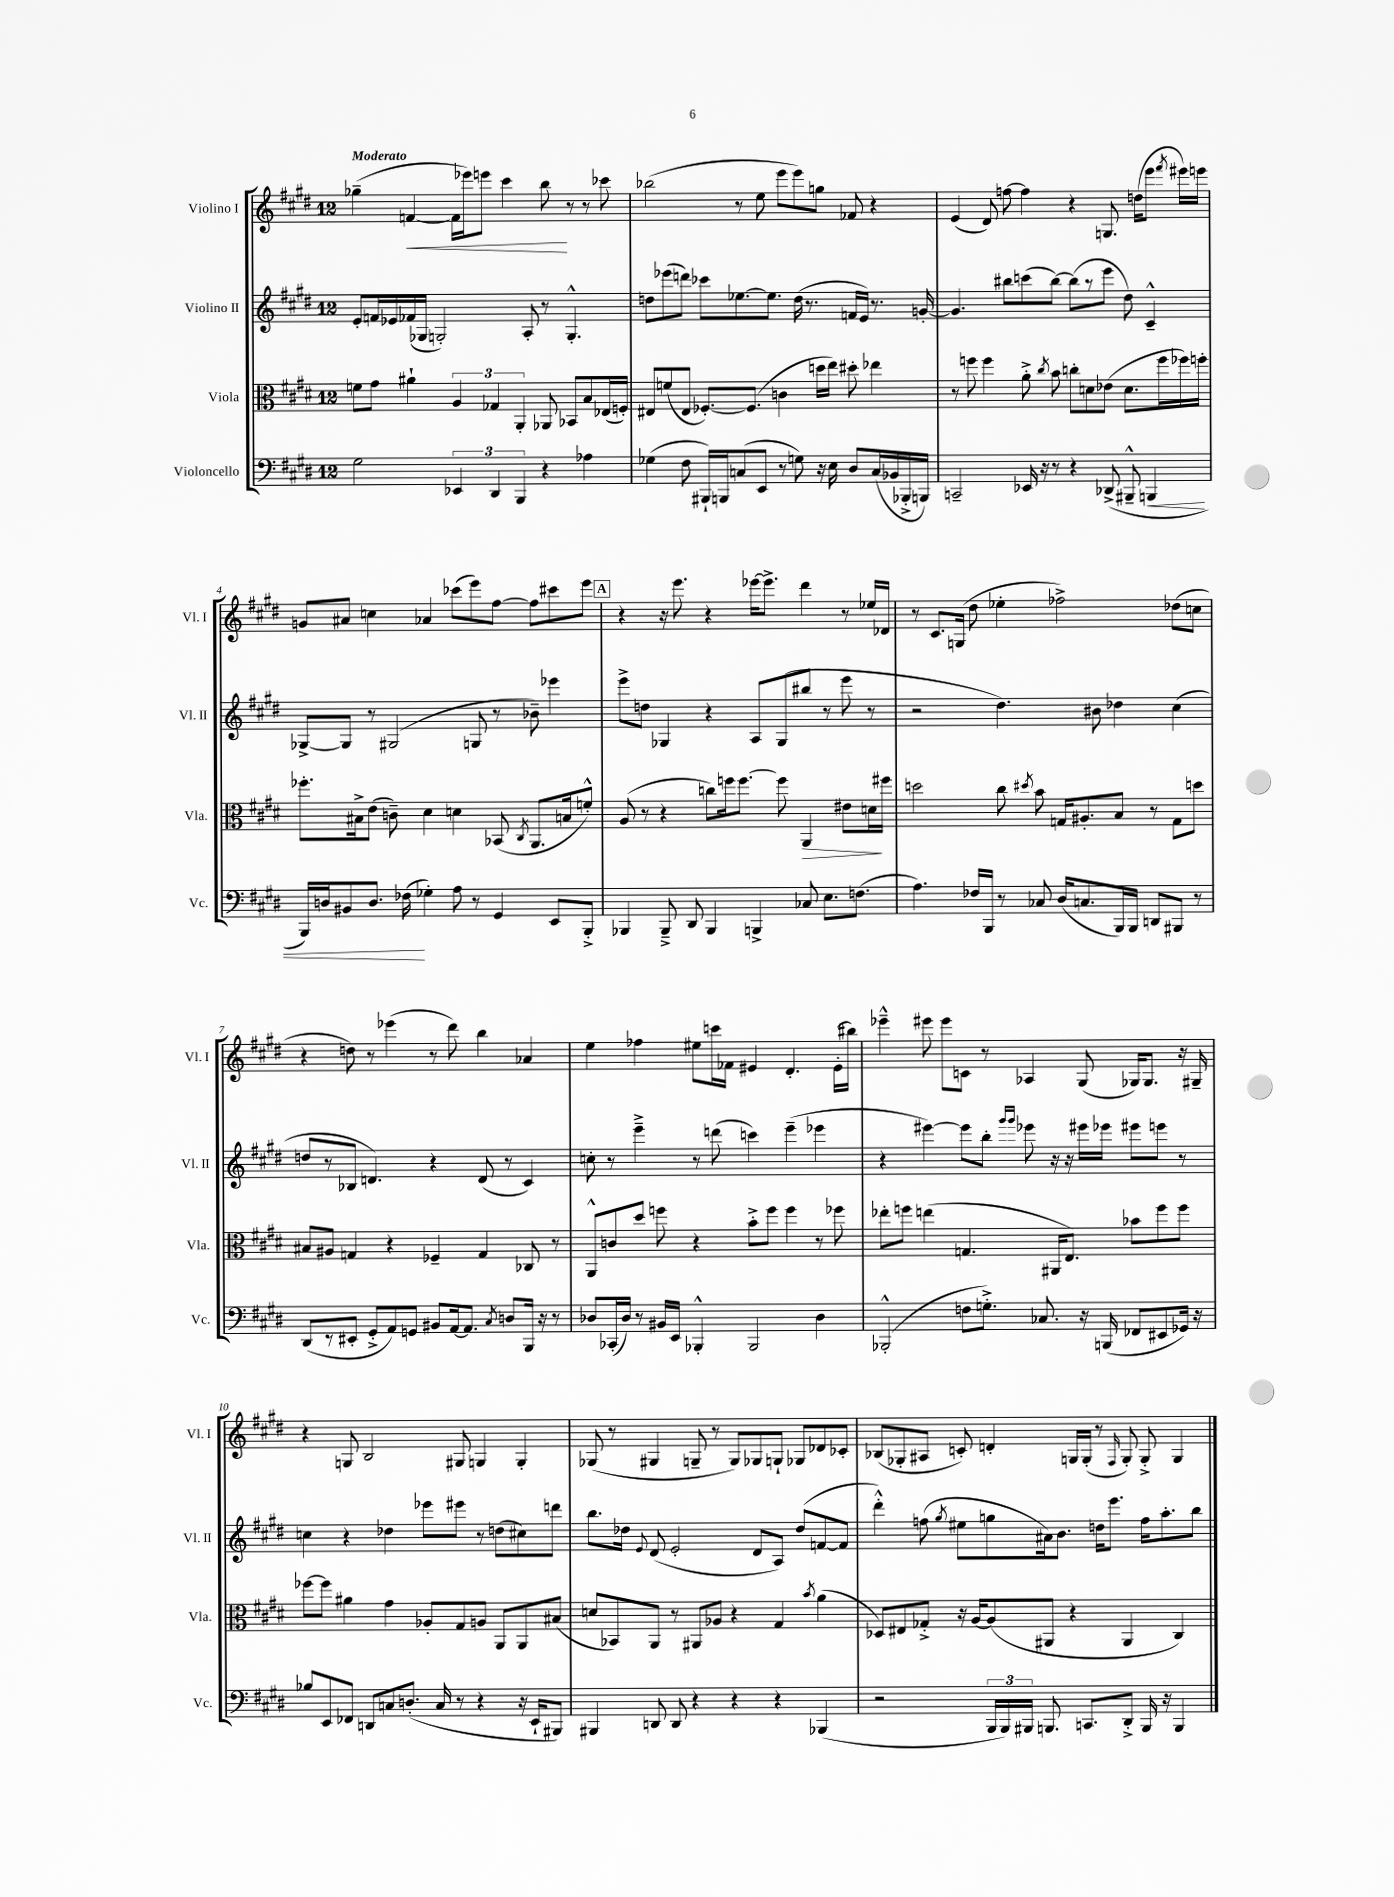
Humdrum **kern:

**kern	**kern	**kern	**kern
*staff4	*staff3	*staff2	*staff1
*clefF4	*clefC3	*clefG2	*clefG2
*k[f#c#g#d#]	*k[f#c#g#d#]	*k[f#c#g#d#]	*k[f#c#g#d#]
*M12/8	*M12/8	*M12/8	*M12/8
2G#	8f	8e'	(4gg-~
.	8g#	16f	.
.	.	16e-	.
.	4a#`	(16f-	[4f
.	.	16G-	.
.	.	2G')	.
6EE-	6A	.	16f]
.	.	.	16eee-)
.	.	.	8eee
6DD#	6G-	.	.
.	.	.	4ccc#
6BBB	6AA'	.	.
.	.	8A'	.
4r	8AA-	8r	8bb
.	8BB-	4.G'^^	8r
4A-	8B	.	8r
.	(16E-	.	8ccc-
.	16F')	.	.
=	=	=	=
(4G-	8E#	8dd	(2bb-
.	(8f	(8eee-	.
8F#	8E#	8ddd)	.
16BBB#`)	[8.F-')	8ccc-	.
16BBB	.	.	.
(8C	.	[8.ee-	8r
.	(8.F-]	.	.
8EE	.	.	8ee
.	.	8.ee-]	.
8r	4c	.	8eee
8G)	.	(16dd	8eee)
.	.	8.r	.
16r	16dd	.	8gg
16E	16ee)	.	.
8D#	8dd#'	16f	8f-
.	.	16e)	.
(16C	4ee-	8.r	4r
16BB-	.	.	.
16BBB-'^	.	.	.
16BBB)	.	[16g'	.
=	=	=	=
2CC~	8r	4.g]	(4e
.	8ff	.	.
.	4ff	.	8d#)
.	.	8bb#	[8ff
16EE-	8a'^	(8ccc	4ff]
16r	.	.	.
.	8qcc#	.	.
8r	8b	[8bb#)	.
4r	8cc'	(8bb#]	4r
.	8d	8r	.
(8DD-^	(8e-	8eee	8.G
8BBB#~^^	8.d	8dd#)	.
.	.	.	(16dd
4BBB	.	4c#~^^	8eee
.	16ff	.	.
.	.	.	8qfff#
.	16ff-)	.	16eee#)
.	16ff'	.	16eee
=	=	=	=
16BBB)	8.ff-'	[8G-^	8g
16D	.	.	.
8BB#	.	8G-]	8a#
.	16B#^	.	.
8.D	(8e	8r	4cc
.	8c~)	(2G#	.
(16F-	.	.	.
4G-')	4d#	.	4a-
8A	4d	.	(8ccc-
8r	.	8G	8eee)
4GG#	(8BB-	8r	[8ff#
.	8qC#	.	.
.	8.AA	8b-~)	8ff#]
8EE	.	4eee-	8ccc#
.	16B	.	.
8BBB'^	8f'^^)	.	8eee
=	=	=	=
4BBB-	(8A	8eee^	4r
.	8r	8dd	.
8BBB-~^	4r	4G-	16r
.	.	.	8.eee
8DD#	.	.	.
4BBB-	8cc)	4r	4r
.	16ff	.	.
.	[8.ff	.	.
4BBB^	.	8A	[16eee-
.	.	.	8.eee-^]
.	8ff]	(8G-	.
8C-	4AA	8bb#	4ddd#
8.E	.	8r	.
.	8e#	8eee	8r
(8.F	.	.	.
.	16d	8r	16ee-
.	16ff#	.	16d-
=	=	=	=
4.A)	2dd	2r	8r
.	.	.	8.c#
.	.	.	(16G
16F-	.	.	8dd#
16BBB	.	.	.
8r	8cc#	4.dd#)	4ee-'
.	8qdd#	.	.
8C-	8b	.	.
(16D#	16G	.	2ff-^)
8.C	8.A#'	.	.
.	.	8b#	.
16BBB)	8B	4dd-	.
16BBB	.	.	.
8DD	8r	.	.
8BBB#	8G	(4cc#	(8dd-
8r	8dd	.	8cc
=	=	=	=
(8DD#	8B#	8dd	4r
8r	8A#	8r	.
8EE#'	4G	8B-	8dd)
8GG#'^	.	4.d)	8r
8AA)	4r	.	(4eee-
8GG	.	.	.
8BB#	4F-~	4r	8r
[16AA	.	.	8ddd#)
8.AA]	.	.	.
.	4G	(8d	4bb
8qC#	.	.	.
8D	.	8r	.
16BBB	8C-	4c#)	4a-
16r	.	.	.
8r	8r	.	.
=	=	=	=
8D-	8AA^^	8cc'	4ee
(16CC-'	8c	8r	.
16D-)	.	.	.
8r	8dd#	4eee~^	4ff-
16BB#	8ff	.	.
16EE	.	.	.
4BBB-'^^	4r	8r	8ee#
.	.	(8ddd	16ccc
.	.	.	16f-
2BBB-	8b'^	4ccc)	4e#
.	8ff	.	.
.	4ff	(4eee~	4.d#'
4D-	8r	4eee-	.
.	8ff-	.	(16e#'
.	.	.	16bb#)
=	=	=	=
(2BBB-'^^	8ee-'	4r	4eee-~^^
.	8ff	.	.
.	(4ee	[4eee#)	8eee#
.	.	.	8eee#
8F	4.G	8eee#]	8c
8.G'^)	.	8bb'	8r
.	.	16qqggg#	.
.	.	16qqggg#	.
.	.	8eee-	4A-
8.C-	.	.	.
.	16AA#	16r	.
.	8.E)	16r	.
16r	.	16eee#	(8G#
(16BBB	.	16eee-	.
8FF-	8b-	8eee#	16G-)
.	.	.	8.G-
8EE#	8ff	8eee	.
16GG-)	8ff	8r	16r
16r	.	.	16G#~
=	=	=	=
8B-	[8ff-	4cc	4r
8EE	8ff-]	.	.
8FF-	4a#	4r	8G
8DD	.	.	2B
8C	4g#	4dd-	.
(8.D'	.	.	.
.	8A-'	8eee-	.
16C	.	.	.
8r	8G#	8eee#	8G#
4r	8A	8r	4G
.	8AA	(8dd	.
16r	8AA	8cc#)	4G'
16EE`	.	.	.
8BBB#)	(8B#	8ddd	.
=	=	=	=
4BBB#	8d	8.bb	(8G-
.	8BB-)	.	8r
.	.	16dd-	.
.	.	8qqe	.
8DD	8AA	(8d#	4G#
8DD	8r	2e'	.
4r	8AA#	.	8G~
.	8A-	.	8r
4r	4r	.	8G)
.	.	8d#	8G-
4r	4G#	8A)	8G`
.	.	(8dd-	8G-
.	8qb	.	.
(4BBB-	(4a	[8f	8d-
.	.	8f]	8c-'
=	=	=	=
2r	8D-)	4ddd#'^^)	(8B-
.	8E#	.	8G-'
.	8G-'^	(8ff	8A#
.	.	8qgg#	.
.	16r	8ee#	8c')
.	[16A	.	.
24BBB	(8A]	8gg	4d'
24BBB)	.	.	.
24BBB#	.	.	.
8.BBB	8AA#	16a#)	.
.	.	8.b	.
.	4r	.	16G
8.CC	.	.	(16G'
.	.	16dd	8r
.	.	8.eee	.
.	.	.	16qqF#
8DD#'^	4AA#	.	8G')
16BBB	.	16ff	8G'^
16r	.	8.aa'	.
4BBB	4C#)	.	4G
.	.	8bb	.
==	==	==	==
*-	*-	*-	*-
